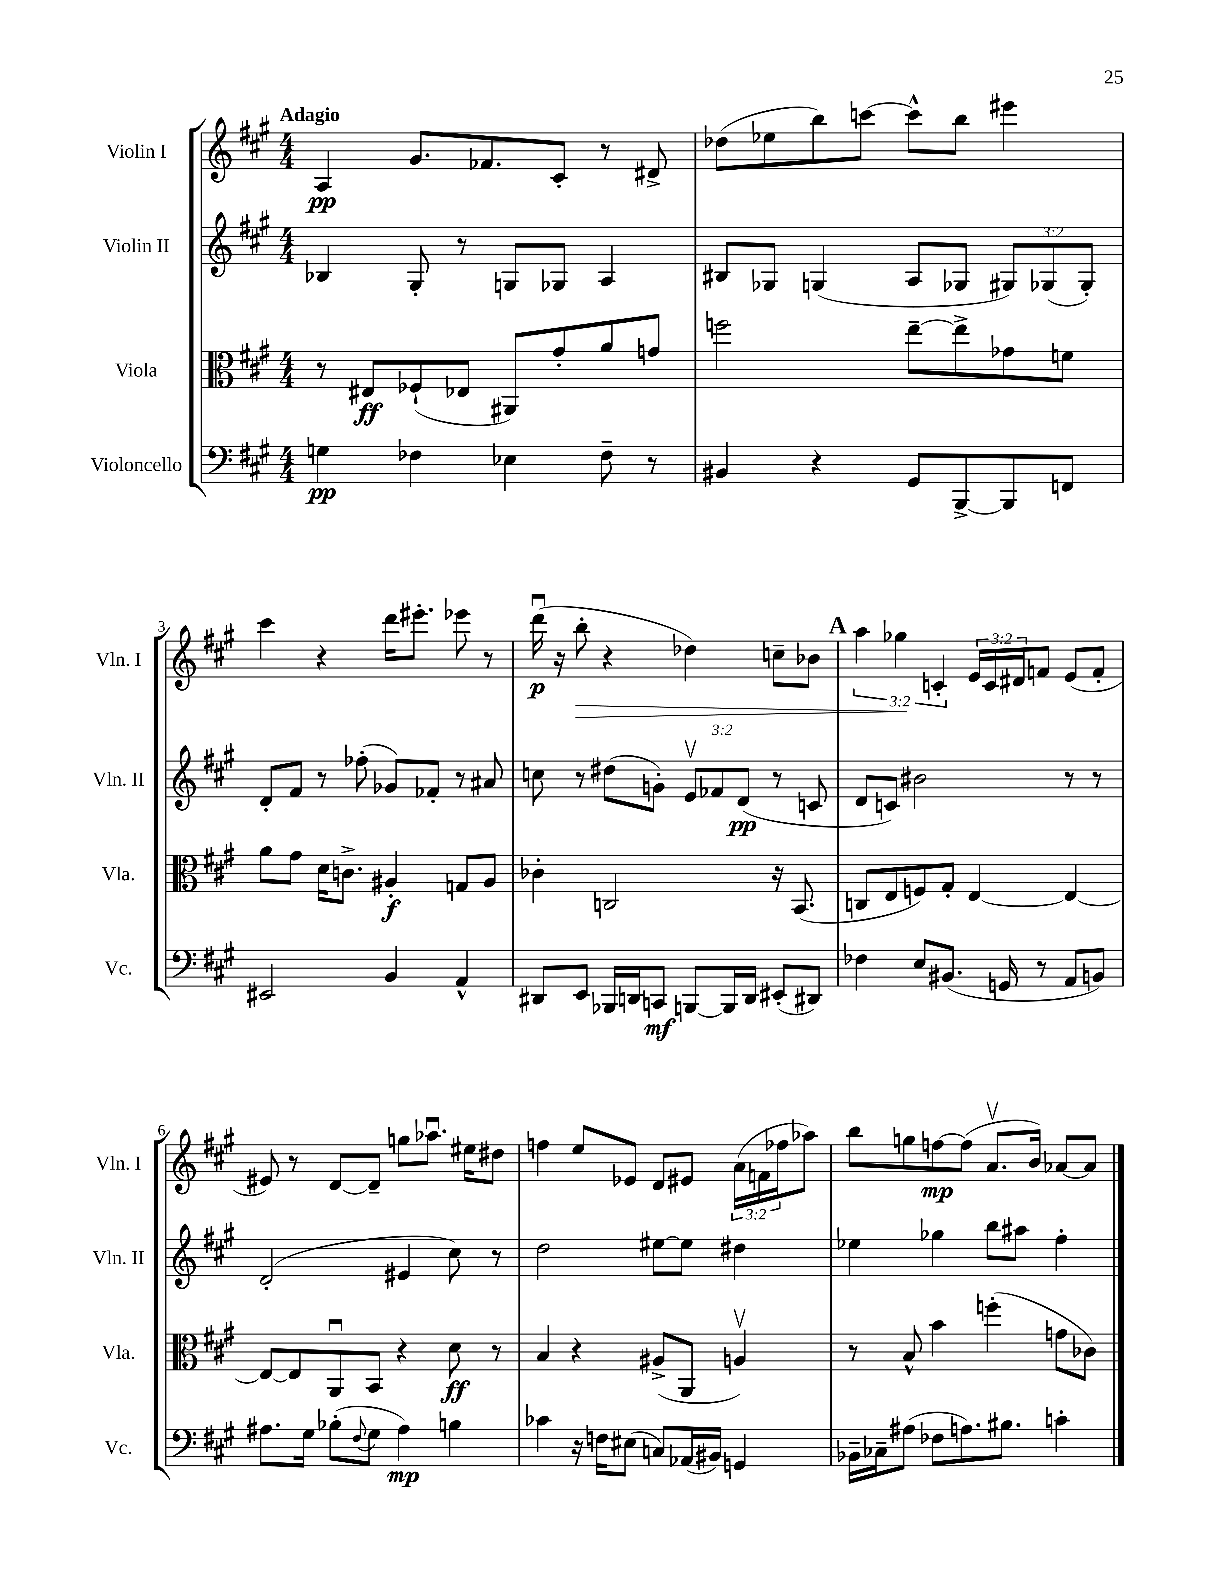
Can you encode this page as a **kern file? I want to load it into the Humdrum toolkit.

**kern	**kern	**kern	**kern
*staff4	*staff3	*staff2	*staff1
*clefF4	*clefC3	*clefG2	*clefG2
*k[f#c#g#]	*k[f#c#g#]	*k[f#c#g#]	*k[f#c#g#]
*M4/4	*M4/4	*M4/4	*M4/4
4G\	8r	4B-/	4A/
.	8E#/L	.	.
4F-\	(8F-`/	8G#'/	8.g#/L
.	8E-/J	8r	.
.	.	.	8.f-/
4E-\	8AA#/L)	8G/L	.
.	8g#'/	8G-/J	8c#'/J
8F-~\	8a/	4A/	8r
8r	8g/J	.	8d#^/
=	=	=	=
4BB#/	2ff\	8B#/L	(8dd-\L
.	.	8G-/J	8ee-\
4r	.	(4G/	8bb\)
.	.	.	[8ccc\J
8GG#/L	[8ee~\L	8A/L	8ccc^^\]L
[8BBB^/	8ee^\]	8G-/J	8bb\J
8BBB/]	8g-\	12G#/L)	4eee#\
.	.	(12G-/	.
8FF/J	8f\J	.	.
.	.	12G-'/J)	.
=	=	=	=
2EE#/	8a\L	8d'/L	4ccc#\
.	8g#\J	8f#/J	.
.	16d\LK	8r	4r
.	8.c^\J	.	.
.	.	(8ff-'\	.
4BB/	4A#'/	8g-/L)	16ddd\LK
.	.	.	8.eee#'\J
.	.	8f-'/J	.
4AA^^/	8G/L	8r	8eee-\
.	8A#/J	8a#/	8r
=	=	=	=
8DD#/L	4c-'\	8cc\	(16dddu\
.	.	.	16r
8EE/J	.	8r	8bb'\
16BBB-/LL	2C/	(8dd#\L	4r
16DD/J	.	.	.
8CC/J	.	8g'\J)	.
[8BBB/L	.	12ev/L	4dd-\)
.	.	12f-/	.
16BBB/]L	.	.	.
.	.	(12d/J	.
16DD/JJ	.	.	.
(8EE#'/L	16r	8r	8cc~\L
.	(8.BB/	.	.
8DD#/J)	.	8c/	8b-\J
=	=	=	=
4F-\	8C/L	8d/L	6aa\
.	8E/	8c/J)	.
.	.	.	6gg-\
8E/L	8F/)	2b#\	.
.	.	.	6c'/
(8.BB#/J	8G#'/J	.	.
.	[4E/	.	24e/LL
.	.	.	24c/
16GG/	.	.	.
.	.	.	24d#/J
8r	.	.	8f/J
8AA/L	4E/_	8r	(8e/L
8BB/J)	.	8r	8f'/J
=	=	=	=
8.A#\L	8E/_L	(2d'/	8e#/)
.	8E/]	.	8r
16G#\Jk	.	.	.
(8B-'\L	8AAu/	.	[8d/L
8qqF#/	.	.	.
8G#\J	8BB/J	.	8d~/]J
4A#\)	4r	4e#/	8gg\L
.	.	.	8.aa-u\J
4B\	8d\	8cc#\)	.
.	.	.	16ee#\LK
.	8r	8r	8dd#\J
=	=	=	=
4c-\	4B/	2dd\	4ff\
16r	4r	.	8ee/L
16F\LK	.	.	.
(8E#\J	.	.	8e-/J
8C/L)	(8A#^/L	[8ee#\L	8d/L
(16AA-/L	8AA/J	8ee#\]J	8e#/J
16BB#/JJ)	.	.	.
4GG/	4Av/)	4dd#\	(24a\LL
.	.	.	24f\
.	.	.	24ff-\J
.	.	.	8aa-\J)
=	=	=	=
16BB-~\LL	8r	4ee-\	8bb\L
16C-~\J	.	.	.
(8A#\J	8B^^/	.	8gg\
8F-\L	4b\	4gg-\	[8ff\
8.A\)	.	.	(8ff\]J
.	(4ff'\	8bb\L	8.av/L
8.B#\J	.	.	.
.	.	8aa#\J	.
.	.	.	16b/Jk)
4c'\	8g\L	4ff#'\	[8a-/L
.	8c-\J)	.	8a-/]J
==	==	==	==
*-	*-	*-	*-
